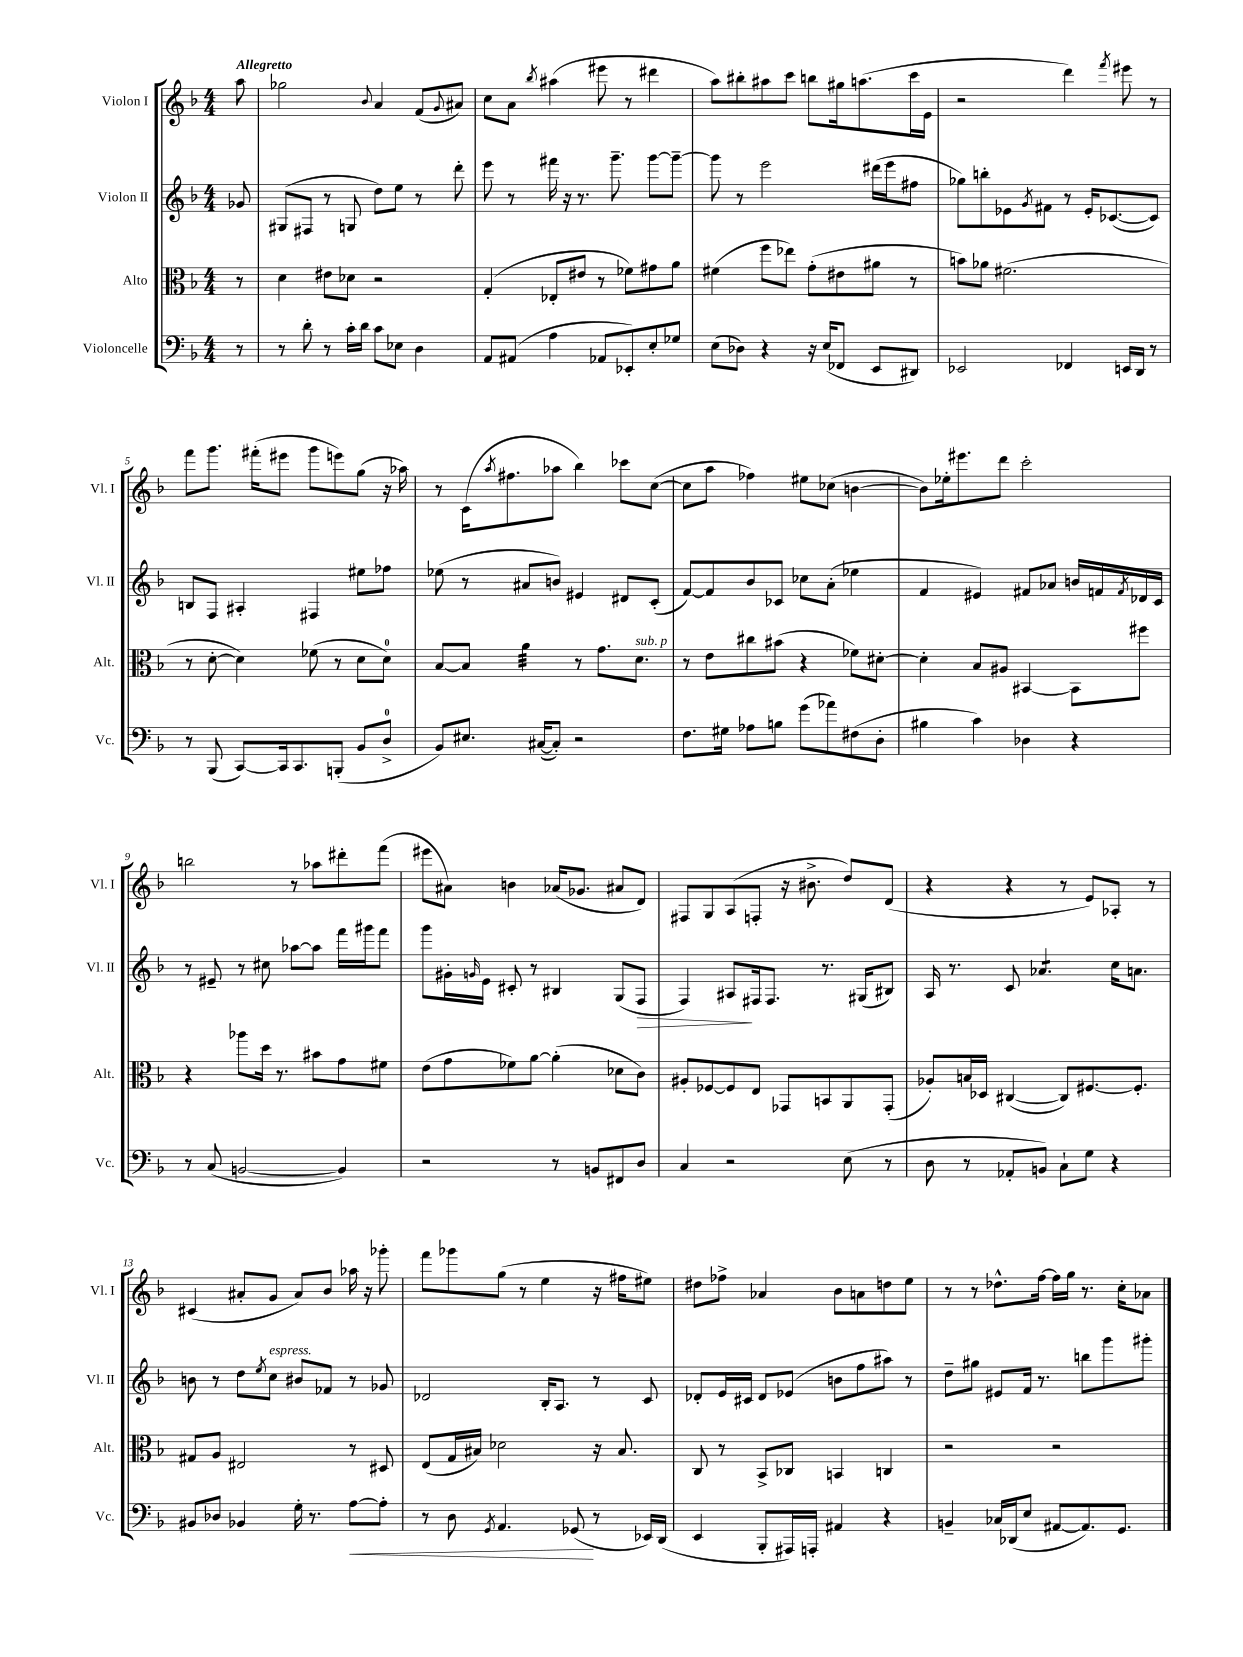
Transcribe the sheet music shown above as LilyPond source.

<<
\new StaffGroup <<
\new Staff = "s0" \with { instrumentName = "Violon I" shortInstrumentName = "Vl. I" } {
    \clef treble \key f \major \numericTimeSignature \time 4/4 \partial 8 \tempo "Allegretto"
    a''8 |
    ges''2 \appoggiatura { bes'8 } a'4 f'8( \appoggiatura { g'8 } ais'8) |
    c''8 a'8 \acciaccatura { bes''8 } ais''4( eis'''8 r8 dis'''4 |
    a''8) bis''8-. ais''8 c'''8 b''8 gis''16 a''8.( c'''16 e'16 |
    r2 d'''4) \acciaccatura { f'''8 } eis'''8 r8 |
    f'''8 g'''8. fis'''16-.( eis'''8 g'''8 e'''8) g''8( r16 aes''16) |
    r8 c'16( \acciaccatura { a''8 } fis''8. aes''8 bes''4) ces'''8 c''8~( |
    c''8 a''8 fes''4) eis''8 ces''8( b'4~ |
    b'8) ees''16-. eis'''8. d'''8 c'''2-. |
    b''2 r8 aes''8 dis'''8-. f'''8( |
    eis'''8 ais'8) b'4 aes'16( ges'8. ais'8 d'8) |
    fis8 g8 a8( f8-. r16 bis'8.-> d''8) d'8( |
    r4 r4 r8 e'8) aes8-. r8 |
    cis'4( ais'8-. g'8 ais'8) bes'8 aes''16 r16 ges'''8-. |
    f'''8 ges'''8 g''8( r8 e''4 r16 fis''16 eis''8) |
    dis''8 fes''8-> aes'4 bes'8 a'8 d''8 e''8 |
    r8 r8 des''8.-^ f''16~ f''16 g''16 r8. c''16-. aes'8 \bar "|." |
}
\new Staff = "s1" \with { instrumentName = "Violon II" shortInstrumentName = "Vl. II" } {
    \clef treble \key f \major \numericTimeSignature \time 4/4 \partial 8
    ges'8 |
    gis8( fis8 r8 g8 d''8) e''8 r8 d'''8-. |
    e'''8 r8 fis'''16 r16 r8. g'''8.-- g'''8~ g'''8~-- |
    g'''8 r8 e'''2 dis'''16( e'''16 fis''8 |
    ges''8) b''8-. ees'8 \acciaccatura { g'8 } fis'8 r8 ees'16-. ces'8.~( ces'8) |
    b8 f8 ais4-. fis4 eis''8 fes''8 |
    ees''8( r8 ais'8 b'8) eis'4 dis'8 c'8-.( |
    f'8~) f'8 bes'8 ces'8 ces''8 a'8-.( ees''4 |
    f'4 eis'4) fis'8 aes'8 b'16 f'16 \acciaccatura { f'8 } des'16 c'16 |
    r8 eis'8-- r8 cis''8 aes''8~ aes''8 f'''16 gis'''16 f'''8 |
    g'''8 gis'16-. \grace { g'16 } e'16 cis'8-. r8 bis4 g8( f8\> |
    f4) ais8\! fis16 fis8. r8. gis16( bis8) |
    a16 r8. c'8 aes'4.:8 c''16 a'8. |
    b'8 r8 d''8 \acciaccatura { e''8 } c''8^\markup { \italic "espress." } bis'8 fes'8 r8 ges'8 |
    des'2 bes16-. a8. r8 c'8 |
    des'8-. e'16 cis'16 des'8 ees'8( b'8 f''8 ais''8) r8 |
    d''8-- gis''8 eis'8 f'16 r8. b''8 g'''8 gis'''8-. \bar "|." |
}
\new Staff = "s2" \with { instrumentName = "Alto" shortInstrumentName = "Alt." } {
    \clef alto \key f \major \numericTimeSignature \time 4/4 \partial 8
    r8 |
    d'4 eis'8 des'8 r2 |
    g4-.( ees8-. eis'8 r8 fes'8) gis'8 a'8 |
    fis'4( f''8 ees''8) g'8-.( eis'8 ais'8 r8 |
    b'8) aes'8 fis'2.( |
    r8 d'8~-. d'4) fes'8( r8 d'8 d'8-0) |
    bes8~ bes8 a'4:32 r8 g'8. d'8.^\markup { \italic "sub. p" } |
    r8 e'8 cis''8 bis'8( r4 fes'8) dis'8~-. |
    dis'4-. bes8 ais8 bis,4~ bis,8 fis''8 |
    r4 aes''8 d''16 r8. bis'8 g'8 fis'8 |
    e'8( g'8 fes'8) a'8~ a'4-.( des'8 c'8) |
    ais8-. fes8~ fes8 e8 ges,8 b,8 a,8 ges,8-.( |
    aes8-.) b16 des16 cis4~( cis8) fis8.~ fis8.-. |
    gis8 a8 eis2 r8 dis8 |
    e8( g16 bis16) des'2 r16 bis8. |
    c8 r8 bes,8-> ces8 b,4 c4 |
    r2 r2 \bar "|." |
}
\new Staff = "s3" \with { instrumentName = "Violoncelle" shortInstrumentName = "Vc." } {
    \clef bass \key f \major \numericTimeSignature \time 4/4 \partial 8
    r8 |
    r8 d'8-. r8 c'16-. d'16 c'8 ees8 d4 |
    a,8 ais,8( a4 aes,8 ees,8-.) e8-. ges8 |
    e8( des8) r4 r16 e16( fes,8 e,8 dis,8) |
    ees,2 fes,4 e,16 d,16 r8 |
    r8 bes,,8( c,8~) c,16 c,8. b,,8-.( bes,8 d8-0-> |
    bes,8) eis8. cis16~( cis8-.) r2 |
    f8. gis16 aes8 b8 g'8( aes'8) fis8( d8-. |
    bis4 c'4) des4 r4 |
    r8 c8( b,2~ b,4) |
    r2 r8 b,8 fis,8 d8 |
    c4 r2 e8( r8 |
    d8 r8 aes,8-. b,8) c8-! g8 r4 |
    bis,8 des8 bes,4 g16-. r8. a8~\< a8-. |
    r8 d8 \acciaccatura { g,8 } a,4. ges,8\!( r8 ees,16) d,16( |
    e,4 bes,,8-. ais,,16) a,,16-. ais,4 r4 |
    b,4-- ces16 des,16( e8 ais,8~ ais,8.) g,8. \bar "|." |
}
>>
>>
